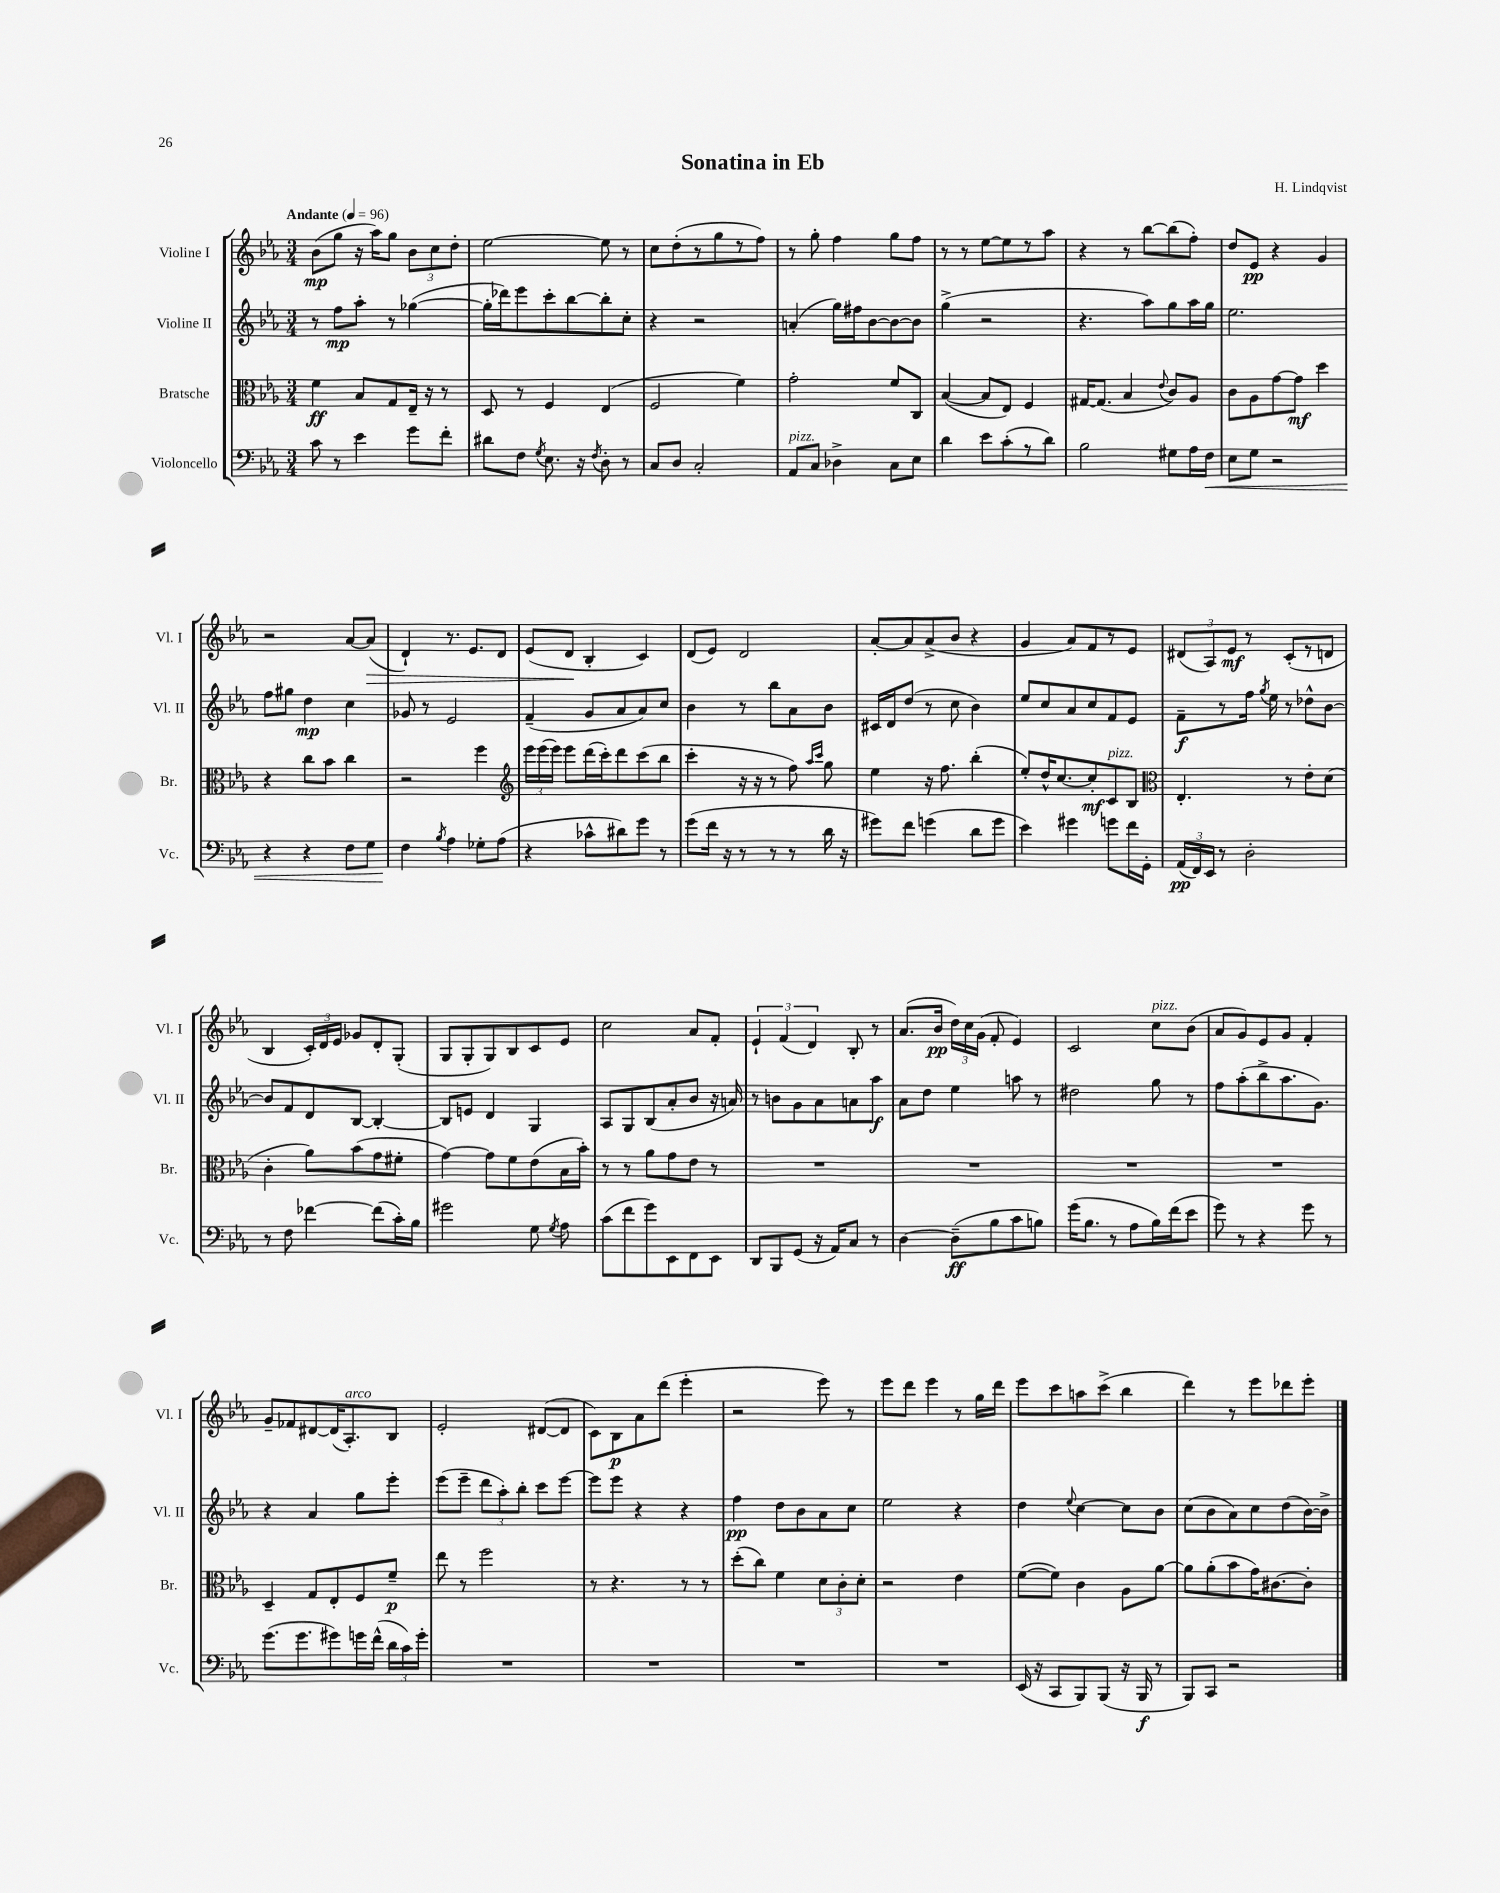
\header { title = "Sonatina in Eb" composer = "H. Lindqvist" }
<<
\new StaffGroup <<
\new Staff = "s0" \with { instrumentName = "Violine I" shortInstrumentName = "Vl. I" } {
    \clef treble \key ees \major \numericTimeSignature \time 3/4 \tempo "Andante" 4 = 96
    \autoBeamOff bes'8[\mp( g''8] r16 aes''16[) g''8] \tuplet 3/2 { bes'8[ c''8 d''8]-. } |
    ees''2~ ees''8 r8 |
    c''8[ d''8-.( r8 g''8 r8 f''8]) |
    r8 g''8-. f''4 g''8[ f''8] |
    r8 r8 ees''8[~ ees''8 r8 aes''8] |
    r4 r8 bes''8[~ bes''8( f''8]-.) |
    d''8[ ees'8]\pp r4 g'4 |
    r2 aes'8[~ aes'8]\>( |
    d'4-!) r8. ees'8.[ d'8] |
    ees'8[( d'8]\! bes4-. c'4) |
    d'8[( ees'8]) d'2 |
    aes'8[~-. aes'8 aes'8->( bes'8] r4 |
    g'4 aes'8[) f'8 r8 ees'8] |
    \tuplet 3/2 { dis'8[( aes8) ees'8]\mf } r8 c'8[-.( r8 d'8] |
    bes4 \tuplet 3/2 { c'16[-.) d'16 ees'16] } ges'8[ d'8-. g8]-.( |
    g8[ g8-. g8) bes8 c'8 ees'8] |
    c''2 aes'8[ f'8]-. |
    \tuplet 3/2 { ees'4-! f'4( d'4) } bes8-. r8 |
    aes'8.[( bes'16]\pp \tuplet 3/2 { d''16[) c''16 g'16]( } f'8-. ees'4) |
    c'2 c''8[^\markup { \italic "pizz." } bes'8]( |
    aes'8[ g'8) ees'8 g'8] f'4-. |
    g'8[-- fes'8 dis'8~ dis'16( aes8.-.^\markup { \italic "arco" }) bes8] |
    ees'2-. dis'8[~( dis'8] |
    c'8[) bes8\p aes'8 d'''8]( ees'''4-. |
    r2 ees'''8) r8 |
    ees'''8[ d'''8] ees'''4 r8 g''16[ d'''16] |
    ees'''8[ c'''8 a''8 c'''8]->( bes''4 |
    d'''4) r8 ees'''8[ des'''8 ees'''8]-. \bar "|." |
}
\new Staff = "s1" \with { instrumentName = "Violine II" shortInstrumentName = "Vl. II" } {
    \clef treble \key ees \major \numericTimeSignature \time 3/4
    \autoBeamOff r8 f''8[\mp aes''8]-. r8 ges''4~( |
    ges''16[-. des'''16) ees'''8 c'''8-. bes''8~ bes''8-. c''8]-. |
    r4 r2 |
    a'4-.( g''16[) fis''16 bes'8~ bes'8~ bes'8] |
    g''4->( r2 |
    r4. aes''8[) g''8 aes''16 g''16] |
    ees''2. |
    f''8[ gis''8] d''4\mp c''4 |
    ges'8 r8 ees'2 |
    f'4--( g'8[ aes'8 aes'8) c''8] |
    bes'4 r8 bes''8[ aes'8 bes'8] |
    cis'16[ d'16 d''8]( r8 c''8 bes'4) |
    ees''8[ c''8 aes'8 c''8 f'8 ees'8] |
    f'8[--\f r8 f''16] \acciaccatura { g''8 } ees''16 r8 des''8[-^ bes'8]~ |
    bes'8[ f'8 d'8 bes8]~ bes4~-. |
    bes8[ e'8] d'4 g4 |
    aes8[ g8 bes8( aes'8-. bes'8] r16 a'16) |
    r8 b'8[ g'8 aes'8 a'8 aes''8]\f |
    aes'8[ d''8] ees''4 a''8 r8 |
    dis''2 g''8 r8 |
    f''8[ aes''8-.( bes''8-> aes''8. g'8.]) |
    r4 aes'4 g''8[ ees'''8]-. |
    ees'''8[( ees'''8]-- \tuplet 3/2 { d'''8[ aes''8-.) bes''8]-. } c'''8[ ees'''8]~ |
    ees'''8[ ees'''8] r4 r4 |
    f''4\pp d''8[ bes'8 aes'8 c''8] |
    ees''2 r4 |
    d''4 \appoggiatura { ees''8 } c''4~ c''8[ bes'8] |
    c''8[( bes'8 aes'8) c''8 d''8( bes'16~) bes'16]-> \bar "|." |
}
\new Staff = "s2" \with { instrumentName = "Bratsche" shortInstrumentName = "Br." } {
    \clef alto \key ees \major \numericTimeSignature \time 3/4
    \autoBeamOff f'4\ff bes8[ g8 ees16]-- r16 r8 |
    d8 r8 f4 ees4( |
    f2 f'4) |
    g'2-. f'8[ c8] |
    bes4~( bes8[ ees8]) f4 |
    gis16[~ gis8.]( bes4 \appoggiatura { ees'8 } c'8[) aes8] |
    c'8[ aes8 g'8~ g'8]\mf d''4 |
    r4 c''8[ bes'8] c''4 |
    r2 f''4 |
    \clef treble \tuplet 3/2 { ees'''16[ ees'''16( ees'''16]) } ees'''8[ d'''16( c'''16-.) d'''8 c'''8( bes''8] |
    c'''4-. r16 r16 r8 f''8) \grace { aes''16[ c'''16] } g''8 |
    ees''4 r16 f''8. bes''4-.( |
    ees''8[-.) d''16-^ c''8.~ c''8-.\mf c'8^\markup { \italic "pizz." } bes8] |
    \clef alto ees4.-. r8 ees'8[-. d'8]( |
    c'4-. aes'8[) bes'8( g'8 fis'8]-. |
    g'4~) g'8[ f'8 ees'8( bes16 bes'16]-.) |
    r8 r8 aes'8[ g'8 ees'8] r8 |
    R2. |
    R2. |
    R2. |
    R2. |
    d4-- g8[ ees8-. f8 f'8]--\p |
    ees''8 r8 f''2 |
    r8 r4. r8 r8 |
    d''8[-.( c''8]) f'4 \tuplet 3/2 { d'8[ c'8-. d'8]-. } |
    r2 ees'4 |
    f'8[~( f'8]) c'4 aes8[ aes'8]~ |
    aes'8[ aes'8-.( bes'8 g'16) cis'8.~ cis'8]-. \bar "|." |
}
\new Staff = "s3" \with { instrumentName = "Violoncello" shortInstrumentName = "Vc." } {
    \clef bass \key ees \major \numericTimeSignature \time 3/4
    \autoBeamOff c'8 r8 ees'4 g'8[ f'8]-. |
    dis'8[ f8] \acciaccatura { g8 } ees8. r16 \acciaccatura { f8 } d8-. r8 |
    c8[ d8] c2-. |
    aes,8[^\markup { \italic "pizz." } c8] des4-> c8[ ees8] |
    d'4 ees'8[ c'8-.( r8 d'8]) |
    bes2 gis8[ aes16 f16]\< |
    ees8[ g8] r2 |
    r4 r4 f8[ g8] |
    f4\! \acciaccatura { bes8 } aes4 ges8[-. aes8]( |
    r4 ces'8[-^ dis'8) g'8] r8 |
    g'8[( f'16] r16 r8 r8 r8 d'16 r16 |
    gis'8[) f'8] g'4( d'8[ g'8] |
    ees'4) gis'4 g'8[ f'16 g,16]-. |
    \tuplet 3/2 { aes,16[\pp( f,16) ees,16] } r8 d2-. |
    r8 f8 fes'4~ fes'8[( c'16-.) bes16] |
    gis'2 g8 \acciaccatura { g8 } aes8 |
    c'8[( f'8 g'8) ees,8 f,8 ees,8] |
    d,8[ bes,,8 g,8]( r16 aes,16[) c8] r8 |
    d4~ d8[--\ff( bes8 c'8 b8]) |
    g'16[( bes8.] r8 aes8[ bes16) f'16( ees'8] |
    g'8) r8 r4 g'8 r8 |
    g'8.[( g'8. gis'8) g'16 f'16]-^( \tuplet 3/2 { d'16[ c'16) g'16]-. } |
    R2. |
    R2. |
    R2. |
    R2. |
    ees,16( r16 c,8[ bes,,8) bes,,8]( r16 bes,,16\f r8 |
    bes,,8[) c,8] r2 \bar "|." |
}
>>
>>
\layout { \context { \Score \remove "Bar_number_engraver" } }
